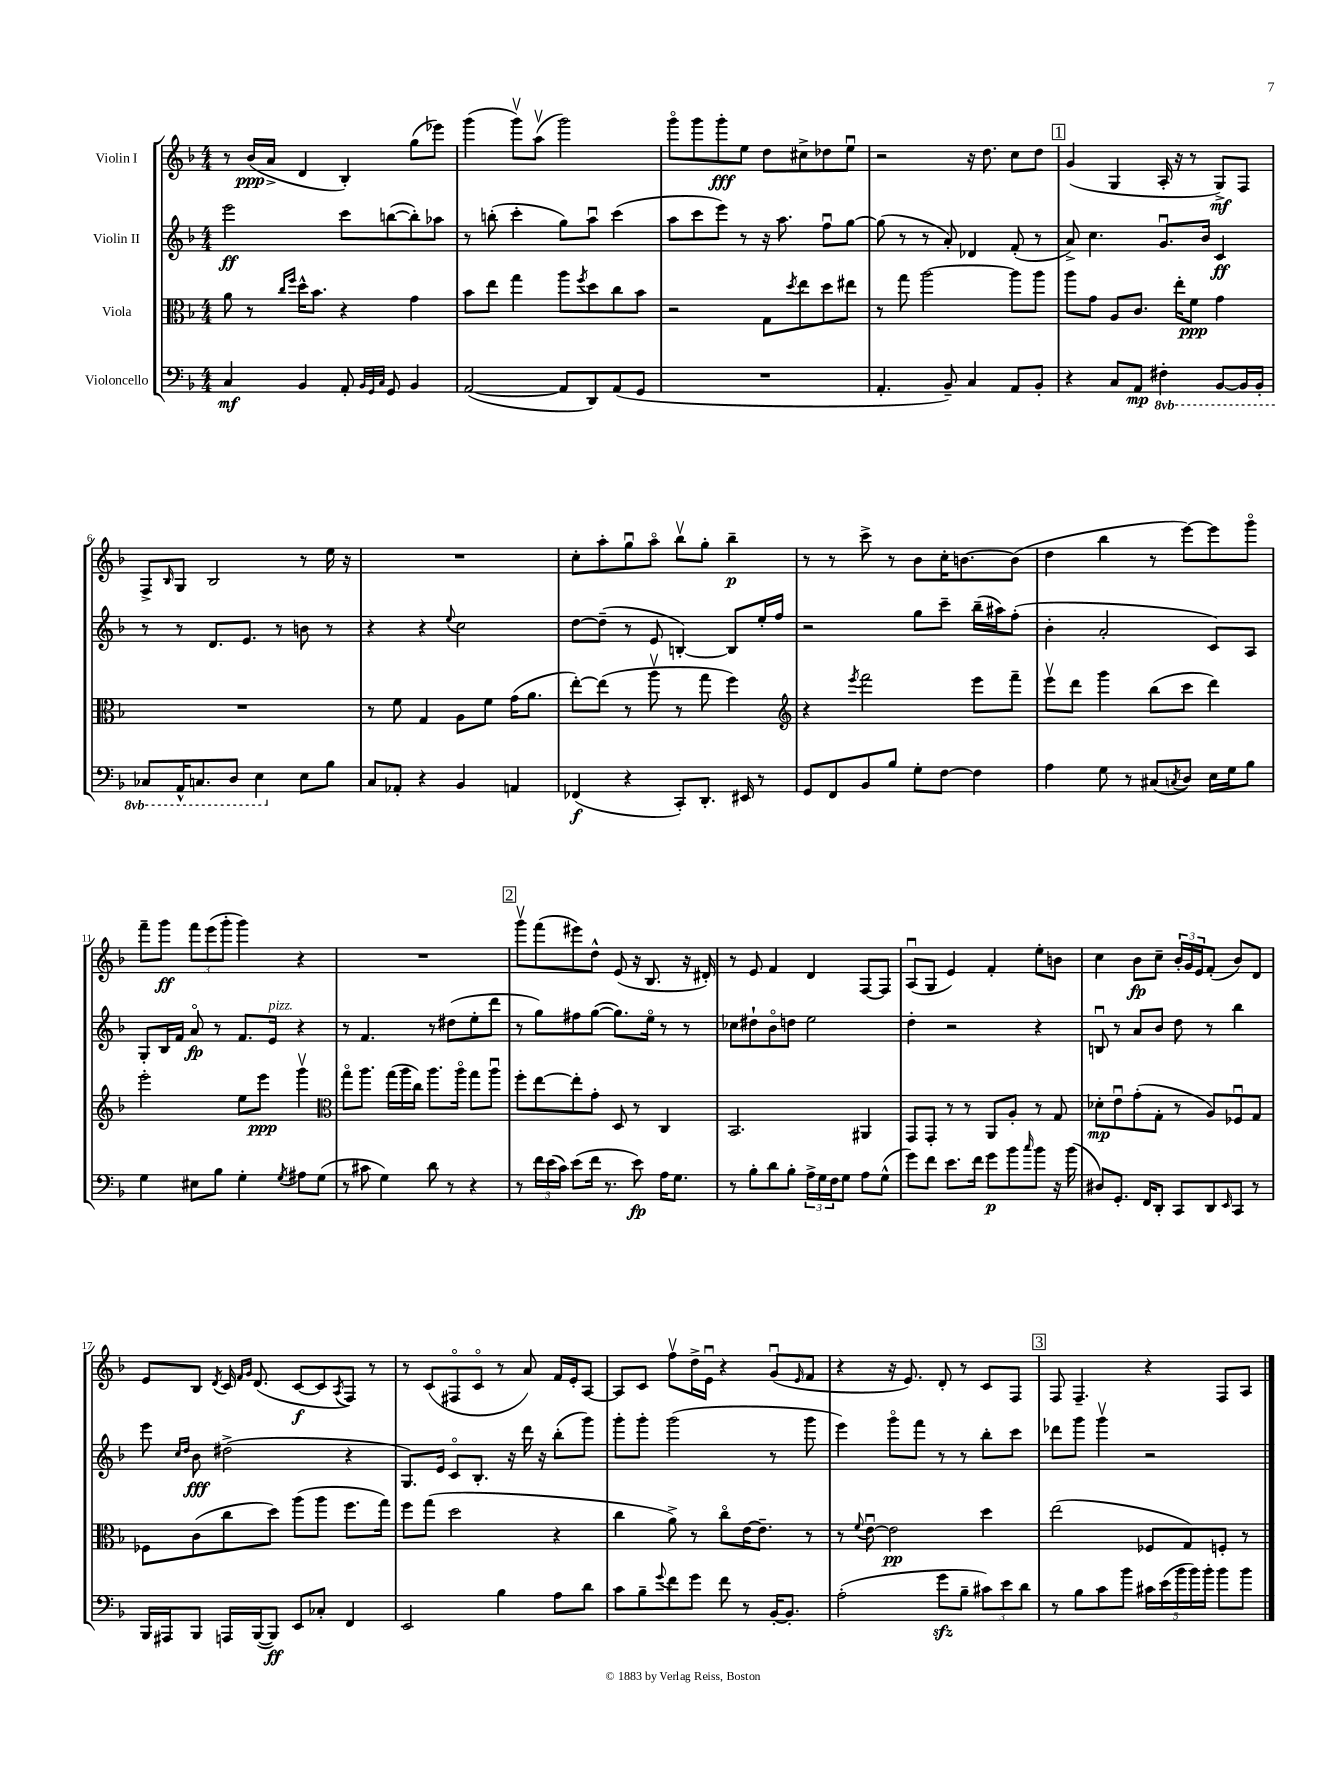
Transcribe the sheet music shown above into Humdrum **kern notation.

**kern	**dynam	**kern	**dynam	**kern	**dynam	**kern	**dynam
*part4	*part4	*part3	*part3	*part2	*part2	*part1	*part1
*staff4	*staff4	*staff3	*staff3	*staff2	*staff2	*staff1	*staff1
*I"Violoncello	*	*I"Viola	*	*I"Violin II	*	*I"Violin I	*
*clefF4	*	*clefC3	*	*clefG2	*	*clefG2	*
*k[b-]	*	*k[b-]	*	*k[b-]	*	*k[b-]	*
*M4/4	*	*M4/4	*	*M4/4	*	*M4/4	*
=1	=1	=1	=1	=1	=1	=1	=1
4C/	mf	8a\	.	2eee\	ff	8r	.
.	.	8r	.	.	.	(16b-/LL	ppp
.	.	.	.	.	.	16a^/JJ	.
.	.	16qqcc/LL	.	.	.	.	.
.	.	16qqff/JJ	.	.	.	.	.
4BB-/	.	16dd^^\KL	.	.	.	4d/	.
.	.	8.b-\J	.	.	.	.	.
8AA'/	.	4r	.	8ccc\L	.	4B-'/)	.
32qqBB-/LLL	.	.	.	.	.	.	.
32qqGG/	.	.	.	.	.	.	.
32qqC/JJJ	.	.	.	.	.	.	.
8GG/	.	.	.	([8bbn\	.	.	.
4BB-/	.	4g\	.	8bb'\])	.	(8gg\L	.
.	.	.	.	8aa-X\J	.	8eee-X\J)	.
=2	=2	=2	=2	=2	=2	=2	=2
([2AA/	.	8b-\L	.	8r	.	(4ggg\	.
.	.	8ee\J	.	(8bbn'\	.	.	.
.	.	4gg\	.	4ccc'\	.	8gggv\L)	.
.	.	.	.	.	.	(8aav\J	.
8AA/L]	.	8aa\L	.	8gg\L)	.	2ggg\)	.
.	.	8qff/	.	.	.	.	.
8DD/)	.	8dd\	.	8aau\J	.	.	.
(8AA/	.	8cc\	.	(4ccc\	.	.	.
8GG/J	.	8b-\J	.	.	.	.	.
=3	=3	=3	=3	=3	=3	=3	=3
1r	.	2r	.	8aa\L	.	8ggg\L	.
.	.	.	.	8ccc\	.	8ggg\	.
.	.	.	.	8eee\J)	.	8ggg'\	fff
.	.	.	.	8r	.	8ee\J	.
.	.	8G\L	.	16r	.	8dd\L	.
.	.	.	.	8.aa\	.	.	.
.	.	8qdd/	.	.	.	.	.
.	.	8ee\	.	.	.	8cc#X^\	.
.	.	8dd\	.	8ffu\L	.	8dd-X\	.
.	.	8ee#X\J	.	[8gg\J	.	8eeu\J	.
=4	=4	=4	=4	=4	=4	=4	=4
4.AA'/	.	8r	.	(8gg\]	.	2r	.
.	.	8gg\	.	8r	.	.	.
.	.	[2aa\	.	8r	.	.	.
8BB-~/)	.	.	.	8a'/)	.	.	.
4C/	.	.	.	4d-X/	.	16r	.
.	.	.	.	.	.	8.dd\	.
8AA/L	.	8aa\L]	.	(8f'/	.	8cc\L	.
8BB-'/J	.	8aa\J	.	8r	.	8dd\J	.
!!LO:REH:place=s1:t=1
=5	=5	=5	=5	=5	=5	=5	=5
4r	.	8aa\L	.	8a^/)	.	(4g/	.
.	.	8g\J	.	4.cc\	.	.	.
8C/L	.	8A/L	.	.	.	4G/	.
8AA/J	mp	8.c/J	.	.	.	.	.
*8ba	*	*	*	*	*	*	*
4FF#X'\	.	.	.	8.gu/L	.	16A'/	.
.	.	16ee'\KL	.	.	.	16r	.
.	.	8f\J	ppp	.	.	8r	.
.	.	.	.	16b-/Jk	.	.	.
[8BBB-/L	.	4g\	.	4c/	ff	8G^/L)	mf
16BBB-/L]	.	.	.	.	.	8F/J	.
16BBB-'/JJ	.	.	.	.	.	.	.
!!LO:LB:g=z
=6	=6	=6	=6	=6	=6	=6	=6
8CC-X/L	.	1r	.	8r	.	8F^/L	.
.	.	.	.	.	.	16qqB-/	.
16AAA^^/K	.	.	.	8r	.	8G/J	.
8.CCn/	.	.	.	.	.	.	.
.	.	.	.	8.d/L	.	2B-/	.
8DD/J	.	.	.	.	.	.	.
.	.	.	.	8.e/J	.	.	.
4EE\	.	.	.	.	.	.	.
.	.	.	.	8r	.	.	.
*X8ba	*	*	*	*	*	*	*
8E\L	.	.	.	8bn\	.	8r	.
8B-\J	.	.	.	8r	.	16ee\	.
.	.	.	.	.	.	16r	.
=7	=7	=7	=7	=7	=7	=7	=7
8C/L	.	8r	.	4r	.	1r	.
8AA-X'/J	.	8f\	.	.	.	.	.
4r	.	4G/	.	4r	.	.	.
.	.	.	.	8qqee/	.	.	.
4BB-/	.	8A\L	.	2cc\	.	.	.
.	.	8f\J	.	.	.	.	.
4AAn/	.	(16g\KL	.	.	.	.	.
.	.	8.a\J	.	.	.	.	.
=8	=8	=8	=8	=8	=8	=8	=8
(4FF-X/	f	[8ee'\L)	.	[8dd\L	.	8cc'\L	.
.	.	(8ee\J]	.	(8dd~\J]	.	8aa'\	.
4r	.	8r	.	8r	.	8ggu\	.
.	.	8aav\	.	8e/	.	8aa\J	.
8CC'/L)	.	8r	.	[4Bn'/)	.	8bb-v\L	.
8.DD'/J	.	8gg\	.	.	.	8gg'\J	.
.	.	4ff\)	.	8B/L]	.	4bb-~\	p
16EE#X/	.	.	.	.	.	.	.
8r	.	.	.	16ee'/L	.	.	.
.	.	.	.	16ff/JJ	.	.	.
=9	=9	=9	=9	=9	=9	=9	=9
*	*	*clefG2	*	*	*	*	*
8GG/L	.	4r	.	2r	.	8r	.
8FF/	.	.	.	.	.	8r	.
.	.	8qeee/	.	.	.	.	.
8BB-/	.	2fff\	.	.	.	8ccc^\	.
8B-/J	.	.	.	.	.	8r	.
8G'\L	.	.	.	8gg\L	.	8b-\L	.
[8F\J	.	.	.	8ccc~\J	.	16cc'\K	.
.	.	.	.	.	.	[8.bn\	.
4F\]	.	8eee\L	.	(16bb-~\LL	.	.	.
.	.	.	.	16aa#X\J)	.	.	.
.	.	8fff~\J	.	(8ff'\J	.	(8b\J]	.
=10	=10	=10	=10	=10	=10	=10	=10
4A\	.	8eeev\L	.	4b-'\	.	4dd\	.
.	.	8ddd\J	.	.	.	.	.
8G\	.	4ggg\	.	2a'/	.	4bb-\	.
8r	.	.	.	.	.	.	.
(8C#X/L	.	(8bb-\L	.	.	.	8r	.
8qCn/	.	.	.	.	.	.	.
8D/J)	.	8ccc\J	.	.	.	[8eee\L)	.
16E\LL	.	4ddd\)	.	8c/L)	.	8eee\]	.
16G\J	.	.	.	.	.	.	.
8B-\J	.	.	.	8A/J	.	8ggg\J	.
!!LO:LB:g=z
=11	=11	=11	=11	=11	=11	=11	=11
4G\	.	2eee'\	.	8G'/L	.	8fff~\L	.
.	.	.	.	16B-/L	.	8ggg\J	ff
.	.	.	.	16f/JJ	.	.	.
8E#X\L	.	.	.	8a/	fp	12fff\L	.
.	.	.	.	.	.	(12eee\	.
8B-\J	.	.	.	8r	.	.	.
.	.	.	.	.	.	12ggg'\J	.
4G'\	.	8ee\L	.	8.f/L	.	4ggg\)	.
.	.	8eee\J	ppp	.	.	.	.
!	!	!	!	!LO:TX:a:i:t=pizz.	!	!	!
.	.	.	.	16e/Jk	.	.	.
8qG/	.	.	.	.	.	.	.
8A#X\L	.	4gggv\	.	4r	.	4r	.
(8G\J	.	.	.	.	.	.	.
=12	=12	=12	=12	=12	=12	=12	=12
*	*	*clefC3	*	*	*	*	*
8r	.	8gg\L	.	8r	.	1r	.
8c#X\	.	8.aa\J	.	4.f/	.	.	.
4G\)	.	.	.	.	.	.	.
.	.	(16gg\LL	.	.	.	.	.
.	.	16aa\	.	.	.	.	.
.	.	16cc\JJ)	.	.	.	.	.
8d\	.	8.aa\L	.	8r	.	.	.
8r	.	.	.	(8dd#X\L	.	.	.
.	.	16aa\Jk	.	.	.	.	.
4r	.	8gg\L	.	8ee'\	.	.	.
.	.	8aau\J	.	8ddd\J	.	.	.
!!LO:REH:place=s1:t=2
=13	=13	=13	=13	=13	=13	=13	=13
8r	.	8ff'\L	.	8r	.	8gggv\L	.
24f\LL	.	[8ee\	.	8gg\L)	.	(8fff\	.
(24e\	.	.	.	.	.	.	.
24c\JJ)	.	.	.	.	.	.	.
(8e\L	.	8ee'\]	.	8ff#X\	.	8eee#X\)	.
16f\Jk	.	8g'\J	.	([8gg\J	.	8dd^^\J	.
8.r	.	.	.	.	.	.	.
.	.	8D/	.	8.gg\L])	.	(8e/	.
8e\)	fp	8r	.	.	.	16r	.
.	.	.	.	16ee\Jk	.	8.B-/	.
16A\KL	.	4C/	.	8r	.	.	.
8.G\J	.	.	.	.	.	.	.
.	.	.	.	8r	.	16r	.
.	.	.	.	.	.	16d#X'/)	.
=14	=14	=14	=14	=14	=14	=14	=14
8r	.	2.BB-/	.	8cc-X\L	.	8r	.
8B-'\L	.	.	.	8dd#X`\	.	8e/	.
8d\	.	.	.	8b-\	.	4f/	.
8B-'\J	.	.	.	8ddn\J	.	.	.
24A^\LL	.	.	.	2ee\	.	4d/	.
24G\	.	.	.	.	.	.	.
24F\J	.	.	.	.	.	.	.
8G\J	.	.	.	.	.	.	.
8A\L	.	4AA#X/	.	.	.	[8F/L	.
(8G^^\J	.	.	.	.	.	8F/J]	.
=15	=15	=15	=15	=15	=15	=15	=15
8g\L)	.	8GG/L	.	4dd'\	.	(8Au/L	.
8f\J	.	8GG'/J	.	.	.	8G/J	.
8.e\L	.	8r	.	2r	.	4e/)	.
.	.	8r	.	.	.	.	.
16f\Jk	.	.	.	.	.	.	.
8g\L	p	8AA/L	.	.	.	4f'/	.
8b-\	.	8A'/J	.	.	.	.	.
16qqcc/	.	.	.	.	.	.	.
8b-\J	.	8r	.	4r	.	8ee'\L	.
16r	.	8G/	.	.	.	8bn\J	.
(16b-\	.	.	.	.	.	.	.
=16	=16	=16	=16	=16	=16	=16	=16
8D#X/L)	.	8d-X'\L	mp	8Bnu/	.	4cc\	.
8.GG'/J	.	8eu\	.	8r	.	.	.
.	.	(8g'\	.	8a/L	.	8b-\L	fp
16FF/KL	.	.	.	.	.	.	.
8DD'/J	.	8G'\J	.	8b-/J	.	8cc~\J	.
8CC/L	.	8r	.	8dd\	.	24b-'/LL	.
.	.	.	.	.	.	24g/	.
.	.	.	.	.	.	24e/J	.
8DD/	.	8A/L)	.	8r	.	(8f'/J	.
16qqEE/	.	.	.	.	.	.	.
8CC/J	.	8F-Xu/	.	4bb-\	.	8b-/L)	.
8r	.	8G/J	.	.	.	8d/J	.
!!LO:LB:g=z
=17	=17	=17	=17	=17	=17	=17	=17
16BBB-/LL	.	8F-X\L	.	8eee\	.	8e/L	.
16AAA#X/J	.	.	.	.	.	.	.
.	.	.	.	16qqcc/LL	.	.	.
.	.	.	.	16qqdd/JJ	.	.	.
8BBB-/J	.	(8c\	.	8b-\	fff	8B-/J	.
.	.	.	.	.	.	8qd/	.
16AAAn/LL	.	8cc\	.	(2dd#X^\	.	16c/	.
.	.	.	.	.	.	16qqf/LL	.
.	.	.	.	.	.	16qqg/JJ	.
([16BBB-/J	.	.	.	.	.	(8.d/	.
8BBB-/J])	ff	8dd\J)	.	.	.	.	.
8EE/L	.	(8aa\L	.	.	.	[8c/L	f
8C-X'/J	.	8aa\J	.	.	.	8c/]	.
.	.	.	.	.	.	8qA/	.
4FF/	.	8.ff\L	.	4r	.	8F/J)	.
.	.	.	.	.	.	8r	.
.	.	16gg\Jk)	.	.	.	.	.
=18	=18	=18	=18	=18	=18	=18	=18
2EE/	.	8ff\L	.	8.G/L)	.	8r	.
.	.	(8gg\J	.	.	.	(8c/L	.
.	.	.	.	16e/Jk	.	.	.
.	.	2dd\	.	8c/L	.	8F#X/	.
.	.	.	.	8.B-'/J	.	8c/J	.
4B-\	.	.	.	.	.	8r	.
.	.	.	.	16r	.	.	.
.	.	.	.	16ddd\	.	8a/)	.
.	.	.	.	16r	.	.	.
8A\L	.	4r	.	(8bb-'\L	.	16f/LL	.
.	.	.	.	.	.	16e'/J	.
8d\J	.	.	.	8ggg\J)	.	[8A/J	.
=19	=19	=19	=19	=19	=19	=19	=19
8c\L	.	4cc\	.	8ggg'\L	.	8A/L]	.
8B-~\	.	.	.	8ggg'\J	.	8c/J	.
8qqg/	.	.	.	.	.	.	.
8f\	.	8a^\)	.	(2ggg\	.	8ffv\L	.
8g\J	.	8r	.	.	.	16dd^\L	.
.	.	.	.	.	.	16eu\JJ	.
8f\	.	8cc\L	.	.	.	4r	.
8r	.	[16e\K	.	.	.	.	.
.	.	8.e~\J]	.	.	.	.	.
[16BB-'/KL	.	.	.	8r	.	(8gu/L	.
8.BB-'/J]	.	.	.	.	.	.	.
.	.	.	.	.	.	16qqe/	.
.	.	8r	.	8ggg\	.	8f/J	.
=20	=20	=20	=20	=20	=20	=20	=20
(2A'\	.	8r	.	4eee\)	.	4r	.
.	.	8qqf/	.	.	.	.	.
.	.	[8eu\	.	.	.	.	.
.	.	2e\]	pp	8ggg\L	.	16r	.
.	.	.	.	.	.	8.e/)	.
.	.	.	.	8fff\J	.	.	.
8gzz\L	.	.	.	8r	.	8d'/	.
8B-~\J	.	.	.	8r	.	8r	.
12c#X\L)	.	4dd\	.	8bb-'\L	.	8c/L	.
12e\	.	.	.	.	.	.	.
.	.	.	.	8ccc\J	.	8F/J	.
12d\J	.	.	.	.	.	.	.
!!LO:REH:place=s1:t=3
=21	=21	=21	=21	=21	=21	=21	=21
8r	.	(2ee\	.	8ddd-X\L	.	8F/	.
8B-\L	.	.	.	8ggg\J	.	4.F~/	.
8c\	.	.	.	4gggv\	.	.	.
8b-\J	.	.	.	.	.	.	.
20c#X\LL	.	8F-X/L	.	2r	.	4r	.
(20e\	.	.	.	.	.	.	.
20b-\	.	.	.	.	.	.	.
.	.	8G/)	.	.	.	.	.
20b-\)	.	.	.	.	.	.	.
20b-'\JJ	.	.	.	.	.	.	.
8b-\L	.	8Fn'/J	.	.	.	8F/L	.
8b-\J	.	8r	.	.	.	8A/J	.
==	==	==	==	==	==	==	==
*-	*-	*-	*-	*-	*-	*-	*-
